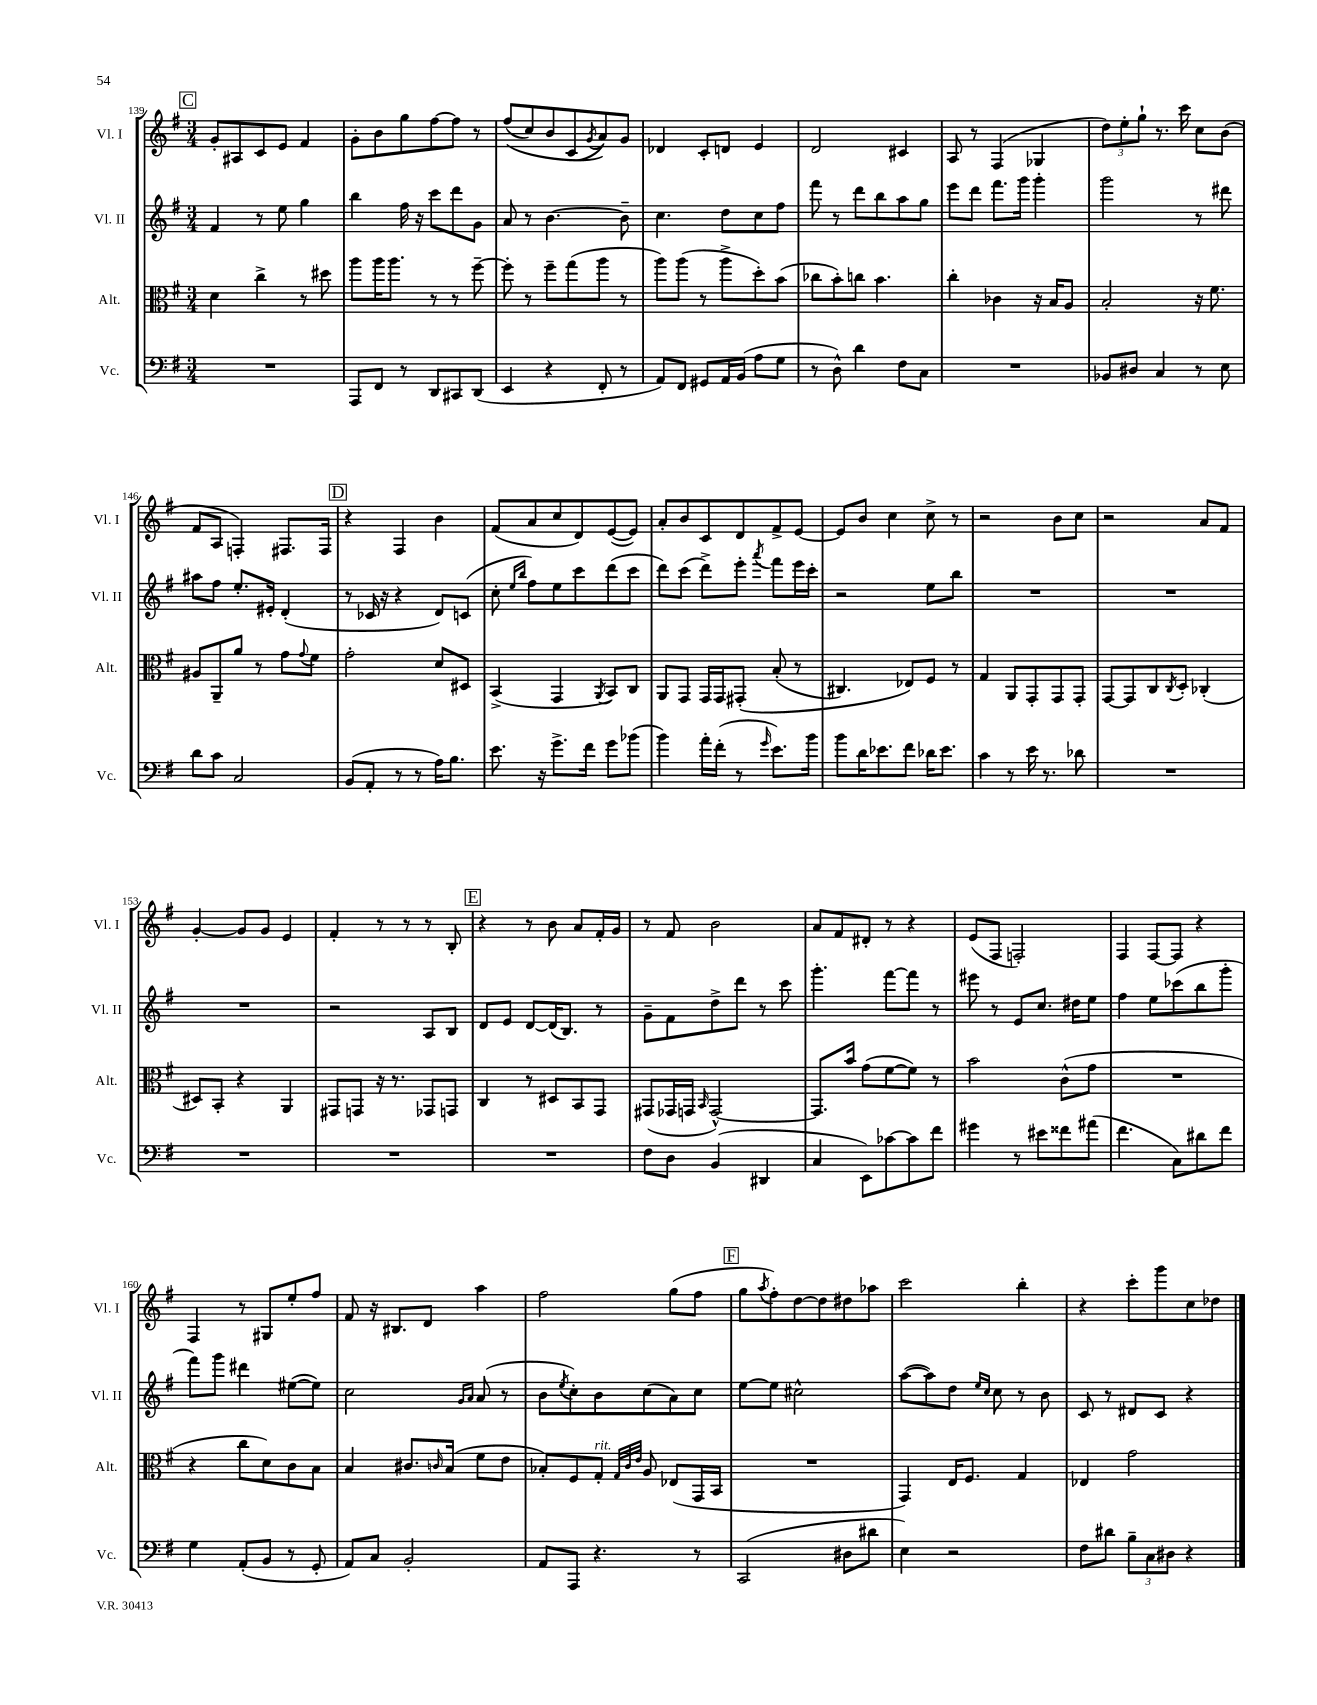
<<
\new StaffGroup <<
\new Staff = "s0" \with { instrumentName = "Vl. I" shortInstrumentName = "Vl. I" } {
    \clef treble \key g \major \numericTimeSignature \time 3/4
    \mark \markup { \box "C" } g'8-. ais8 c'8 e'8 fis'4 |
    g'8-. b'8 g''8 fis''8~ fis''8 r8 |
    fis''8(\( c''8) b'8 c'8( \acciaccatura { g'8 } a'8)\) g'8 |
    des'4 c'8-. d'8 e'4 |
    d'2 cis'4 |
    a8 r8 fis4( ges4 |
    \tuplet 3/2 { d''8) e''8-. g''8-! } r8. c'''16 c''8 b'8( |
    fis'8 a8 f4-.) fis8. fis16 |
    \mark \markup { \box "D" } r4 fis4 b'4 |
    fis'8( a'8 c''8 d'8) e'8~( e'8) |
    a'8-. b'8 c'8 d'8 fis'8-> e'8~ |
    e'8 b'8 c''4 c''8-> r8 |
    r2 b'8 c''8 |
    r2 a'8 fis'8 |
    g'4~-. g'8 g'8 e'4 |
    fis'4-. r8 r8 r8 b8-. |
    \mark \markup { \box "E" } r4 r8 b'8 a'8 fis'16-. g'16 |
    r8 fis'8 b'2 |
    a'8 fis'8 dis'8-. r8 r4 |
    e'8( fis8 f2-.) |
    fis4 fis8~ fis8 r4 |
    fis4 r8 gis8 e''8-. fis''8 |
    fis'8 r16 bis8. d'8 a''4 |
    fis''2 g''8( fis''8 |
    \mark \markup { \box "F" } g''8 \acciaccatura { a''8 } fis''8-.) d''8~ d''8 dis''8 aes''8 |
    c'''2 b''4-. |
    r4 c'''8-. g'''8 c''8 des''8 \bar "|." |
}
\new Staff = "s1" \with { instrumentName = "Vl. II" shortInstrumentName = "Vl. II" } {
    \clef treble \key g \major \numericTimeSignature \time 3/4
    \mark \markup { \box "C" } fis'4 r8 e''8 g''4 |
    b''4 fis''16 r16 c'''8 d'''8 g'8 |
    a'8 r8 b'4.~ b'8-- |
    c''4. d''8 c''8 fis''8 |
    fis'''8 r8 d'''8 b''8 a''8 g''8 |
    e'''8 d'''8 fis'''8. g'''16 g'''4-. |
    g'''2 r8 dis'''8 |
    ais''8 fis''8 e''8.-. eis'16-. d'4-.( |
    \mark \markup { \box "D" } r8 ces'16 r16 r4 d'8) c'8( |
    c''8-. \grace { e''16 b''16 } fis''8) e''8 c'''8 d'''8( c'''8 |
    d'''8) c'''8( d'''8->) e'''8-. \acciaccatura { a'''8 } fis'''8 e'''16 c'''16-. |
    r2 e''8 b''8 |
    R2. |
    R2. |
    R2. |
    r2 a8 b8 |
    \mark \markup { \box "E" } d'8 e'8 d'8~ d'16( b8.) r8 |
    g'8-- fis'8 d''8-> d'''8 r8 c'''8 |
    g'''4.-. fis'''8~ fis'''8 r8 |
    eis'''8 r8 e'8 c''8. dis''16 e''8 |
    fis''4 e''8 ces'''8( b''8 g'''8-. |
    fis'''8) g'''8 dis'''4 eis''8~( eis''8) |
    c''2 \grace { g'16 a'16 } a'8( r8 |
    b'8 \acciaccatura { e''8 } c''8-.) b'8 c''8( a'8) c''8 |
    \mark \markup { \box "F" } e''8~ e''8 cis''2-^ |
    a''8~( a''8) d''8 \grace { e''16 c''16 } c''8 r8 b'8 |
    c'8 r8 dis'8 c'8 r4 \bar "|." |
}
\new Staff = "s2" \with { instrumentName = "Alt." shortInstrumentName = "Alt." } {
    \clef alto \key g \major \numericTimeSignature \time 3/4
    \mark \markup { \box "C" } d'4 c''4-> r8 dis''8 |
    a''8 a''16 a''8. r8 r8 fis''8~-- |
    fis''8-. r8 fis''8-- g''8( a''8 r8 |
    a''8) a''8( r8 a''8-> d''8-.) b'8( |
    ces''8 b'8-.) c''8 b'4. |
    c''4-. ces'4 r16 b16 a8 |
    b2-. r16 fis'8. |
    ais8 a,8-- a'8 r8 g'8 \appoggiatura { g'8 } fis'8 |
    \mark \markup { \box "D" } g'2-. d'8 dis8 |
    b,4->( g,4 \acciaccatura { a,8 } b,8) c8 |
    a,8 g,8 g,16 g,16 gis,8-.\( b8-.( r8 |
    cis4.) ees8\) fis8 r8 |
    g4 a,8 g,8-. g,8 g,8-. |
    g,8~ g,8 c8 \acciaccatura { c8 } d8-. ces4-.( |
    dis8) b,8-. r4 a,4 |
    gis,8 g,8 r16 r8. ges,8 g,8 |
    \mark \markup { \box "E" } c4 r8 dis8 b,8 g,8 |
    gis,8( ges,16 g,16 \grace { b,16 } g,2~-^) |
    g,8. b'16 g'8( fis'8~ fis'8) r8 |
    b'2 c'8-^( g'8 |
    R2. |
    r4 c''8 d'8) c'8 b8 |
    b4 cis'8. \grace { c'16 } b16( fis'8 e'8 |
    bes8-.) fis8 g8-.^\markup { \italic "rit." } \grace { g32 c'32 e'32 } a8 ees8( g,16 b,16 |
    \mark \markup { \box "F" } R2. |
    g,4) e16 fis8. g4 |
    ees4 g'2 \bar "|." |
}
\new Staff = "s3" \with { instrumentName = "Vc." shortInstrumentName = "Vc." } {
    \clef bass \key g \major \numericTimeSignature \time 3/4
    \mark \markup { \box "C" } R2. |
    a,,8 fis,8 r8 d,8 cis,8 d,8( |
    e,4 r4 fis,8-. r8 |
    a,8) fis,8 gis,8 a,16 b,16( a8 g8 |
    r8 d8-^) d'4 fis8 c8 |
    R2. |
    bes,8 dis8 c4 r8 e8 |
    d'8 c'8 c2 |
    \mark \markup { \box "D" } b,8( a,8-. r8 r8 a16) b8. |
    e'8. r16 g'8.-> fis'16 g'8 bes'8( |
    b'4) a'16-. fis'16-.( r8 \grace { g'16 } e'8.) b'16 |
    b'8 d'16 ees'8. fis'8 des'16 ees'8. |
    c'4 r8 e'16 r8. des'8 |
    R2. |
    R2. |
    R2. |
    \mark \markup { \box "E" } R2. |
    fis8 d8 b,4( dis,4 |
    c4 e,8) ces'8~ ces'8 fis'8 |
    gis'4 r8 eis'8 fisis'8 ais'8( |
    fis'4. c8) dis'8 fis'8 |
    g4 a,8-.( b,8 r8 g,8-. |
    a,8) c8 b,2-. |
    a,8 a,,8 r4. r8 |
    \mark \markup { \box "F" } c,2( dis8 dis'8 |
    e4) r2 |
    fis8 dis'8 \tuplet 3/2 { b8-- c8 dis8 } r4 \bar "|." |
}
>>
>>
\layout { \context { \Score currentBarNumber = #139 } }
